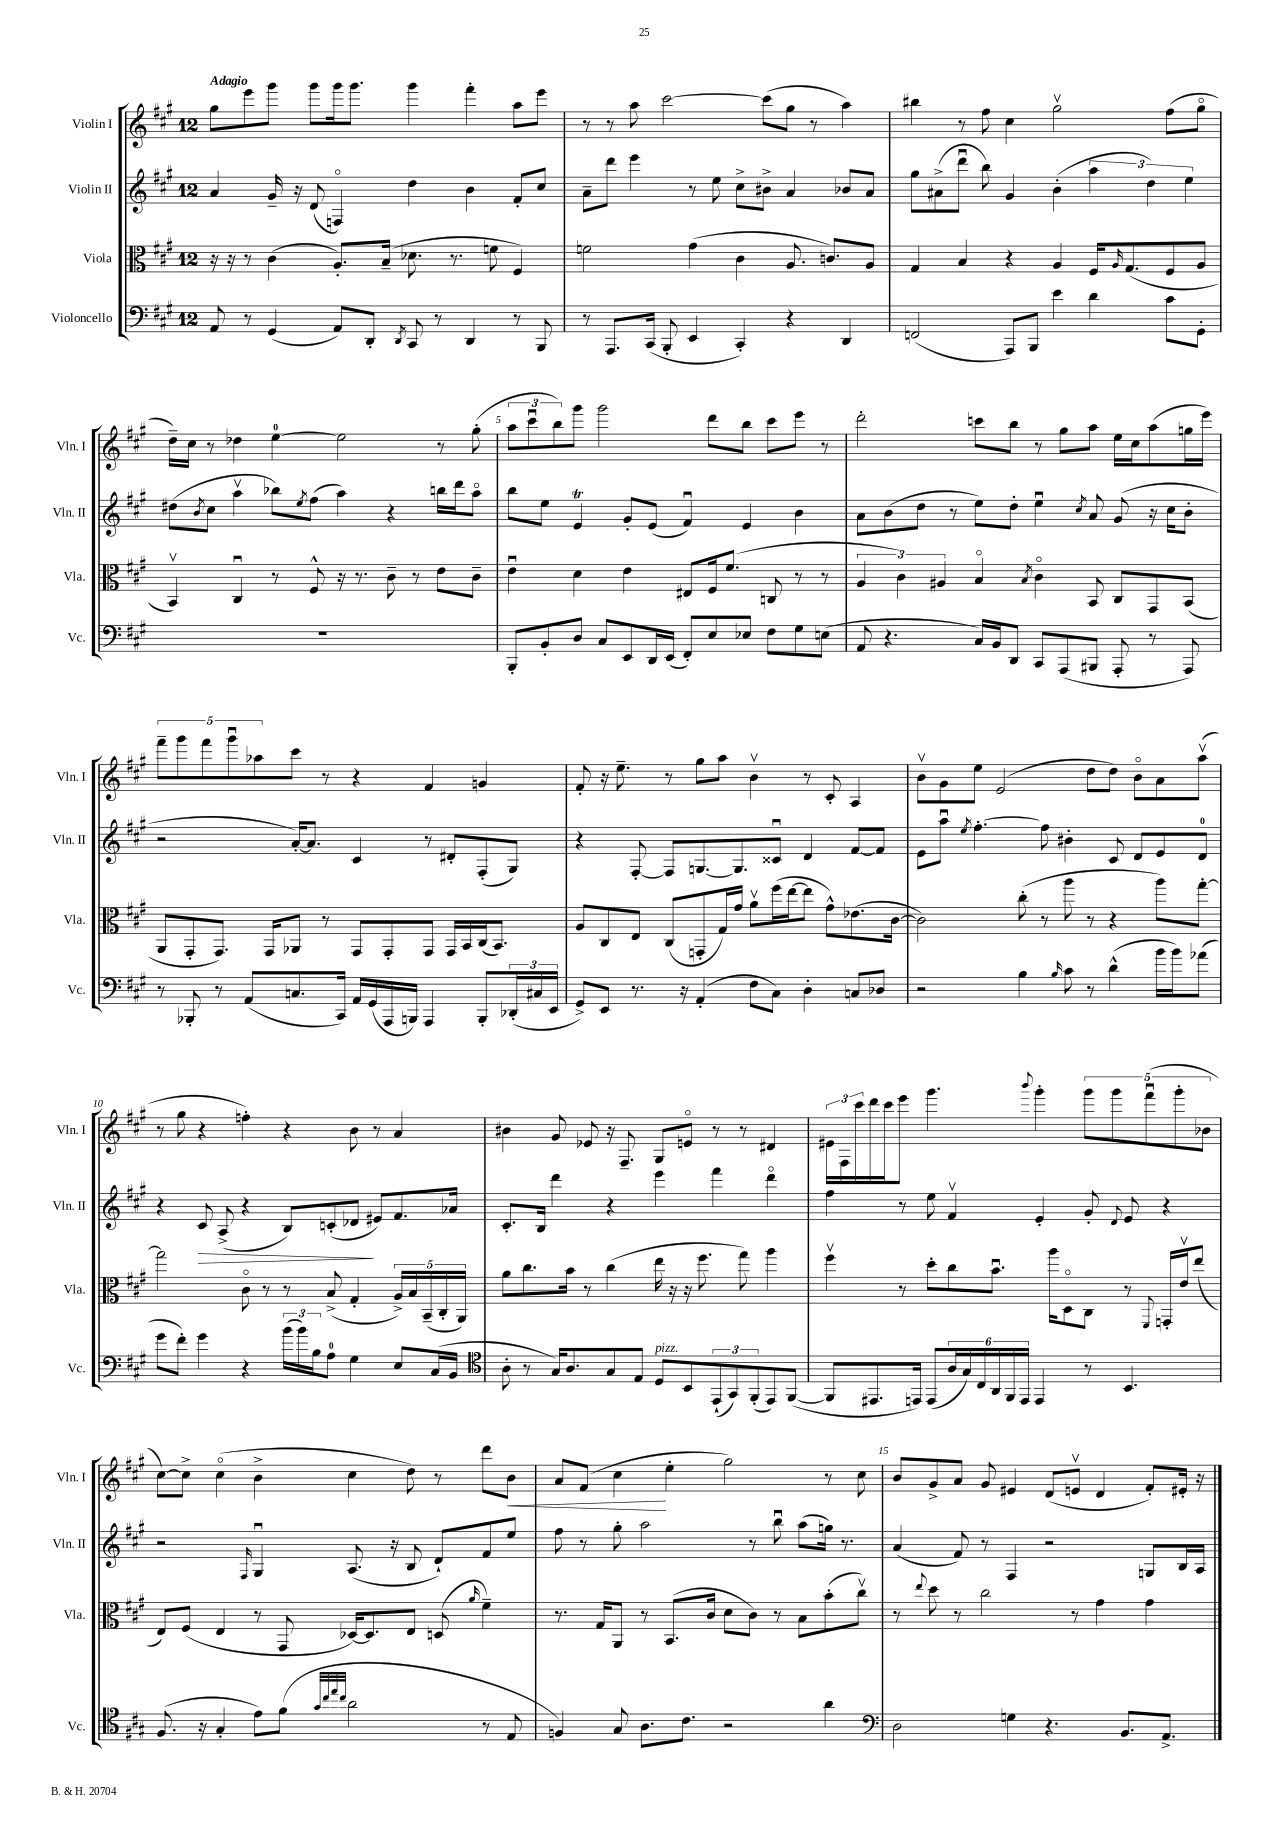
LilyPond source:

<<
\new StaffGroup <<
\new Staff = "s0" \with { instrumentName = "Violin I" shortInstrumentName = "Vln. I" } {
    \clef treble \key a \major \once \override Staff.TimeSignature.style = #'single-digit \time 12/8 \tempo "Adagio"
    gis''8 e'''8 gis'''8 gis'''8 gis'''16 gis'''8. gis'''4 fis'''4-. a''8 e'''8 |
    r8 r8 a''8 cis'''2~ cis'''8( gis''8 r8 a''4) |
    bis''4 r8 fis''8 cis''4 gis''2\upbow fis''8( gis''8\flageolet |
    d''16--) cis''16 r8 des''4 e''4-0~ e''2 r8 gis''8-.( |
    \tuplet 3/2 { a''8 cis'''8\downbow b''8) } gis'''8 gis'''2 d'''8 b''8 cis'''8 e'''8 r8 |
    d'''2-. c'''8 b''8 r8 gis''8 a''8 e''16 cis''16 a''8( g''16 e'''16) |
    \tuplet 5/4 { fis'''8-- gis'''8 fis'''8 gis'''8\downbow aes''8 } cis'''8 r8 r4 fis'4 g'4 |
    fis'8-. r16 e''8.-- r8 gis''8 a''8 b'4\upbow r8 cis'8-. a4 |
    b'8\upbow gis'8 e''8 e'2( d''8 d''8) b'8\flageolet a'8 a''8\upbow( |
    r8 gis''8 r4 f''4-.) r4 b'8 r8 a'4 |
    bis'4 gis'8 ees'8 r16 fis8.-- gis8 e'8\flageolet r8 r8 dis'4 |
    \tuplet 3/2 { eis'16 fis16 cis'''16 } d'''16 cis'''16 e'''8 gis'''4. \appoggiatura { b'''8 } gis'''4-. \tuplet 5/4 { gis'''8 gis'''8 fis'''8\downbow( gis'''8-. bes'8 } |
    cis''8~) cis''8-> cis''4\flageolet( b'4-> cis''4 d''8) r8 d'''8 b'8\< |
    a'8 fis'8( cis''4\! e''4-. gis''2) r8 cis''8 |
    b'8 gis'8-> a'8 gis'8 eis'4 d'8( e'8\upbow d'4 fis'8-.) eis'16-. r16 \bar "|." |
}
\new Staff = "s1" \with { instrumentName = "Violin II" shortInstrumentName = "Vln. II" } {
    \clef treble \key a \major \once \override Staff.TimeSignature.style = #'single-digit \time 12/8
    a'4 gis'16-- r16 d'8( f4\flageolet) d''4 b'4 fis'8-. cis''8 |
    a'8-- d'''8 e'''4 r8 e''8 cis''8-> bis'8-> a'4 bes'8 a'8 |
    gis''8 ais'8->( d'''8\downbow b''8) gis'4 b'4-.( \tuplet 3/2 { a''4 d''4) e''4 } |
    dis''8( \acciaccatura { b'8 } cis''8 a''4\upbow bes''8) \acciaccatura { e''8 } fis''8( a''4) r4 b''16 d'''16 a''8\flageolet |
    b''8 e''8 e'4\trill gis'8-. e'8( fis'4\downbow) e'4 b'4 |
    a'8 b'8( d''8 r8 e''8) d''8-. e''4\downbow \acciaccatura { cis''8 } a'8 gis'8( r16 cis''16 b'8-. |
    r2 a'16~-.) a'8. cis'4 r8 dis'8-. fis8-.( gis8) |
    r4 fis8~-. fis8 g8.~ g8. cisis'8\downbow d'4 fis'8~ fis'8 |
    e'8 a''8\downbow \acciaccatura { e''8 } fis''4.~-. fis''8 bis'4-. cis'8 d'8 e'8 d'8-0 |
    r4 cis'8\> a8->( r4 b8) c'8-.( des'8\! eis'8) fis'8. aes'16 |
    cis'8.-. b16 d'''4 r4 e'''4 fis'''4 d'''4\flageolet |
    fis''4 r8 e''8 fis'4\upbow e'4-. gis'8-. \appoggiatura { d'8 } e'8 r4 |
    r2 \grace { fis16 } gis4\downbow a8.( r16 b8 d'8-!) fis'8 e''8 |
    fis''8 r8 gis''8-. a''2 r8 b''8\downbow a''8( g''16) r8. |
    a'4( fis'8) r8 fis4 r2 g8 b16 a16 \bar "|." |
}
\new Staff = "s2" \with { instrumentName = "Viola" shortInstrumentName = "Vla." } {
    \clef alto \key a \major \once \override Staff.TimeSignature.style = #'single-digit \time 12/8
    r16 r16 r8 cis'4( a8.-.) b16--( des'8. r8. f'8 fis4) |
    f'2 gis'4( cis'4 a8. c'8.) a8 |
    gis4 b4 r4 a4 fis16 \grace { a16 } gis8.( fis8 a8 |
    b,4\upbow) cis4\downbow r8 fis8-^ r16 r8. cis'8-- r8 e'8 cis'8-- |
    e'4\downbow d'4 e'4 eis8 fis16 fis'8.( c8 r8 r8 |
    \tuplet 3/2 { a4 cis'4) ais4 } b4\flageolet \acciaccatura { b8 } cis'4\flageolet b,8 cis8 gis,8 b,8( |
    a,8 gis,8-. gis,8.) gis,16 aes,8 r8 gis,8 gis,8-. gis,8 gis,16 b,16 cis16( b,8.) |
    a8 cis8 e8 cis8( g,8-. gis16) gis'16 a'8\upbow fis''16( e''16~ e''8 gis'8-^) ees'8.( cis'16~ |
    cis'2) cis''8-.( r8 a''8 r8 r4 a''8) gis''8~-. |
    gis''2 cis'8\flageolet r8 r8 b8->( gis4-. \tuplet 5/4 { a16->) b16 b,16--( cis16-. a,16) } |
    a'8 cis''8. b'16 r8 cis''4( e''16 r16 r16 fis''8. gis''8) a''4 |
    fis''4\upbow r8 d''8-. cis''8 b'8.\downbow a''16 d8\flageolet cis8 r8 \appoggiatura { fis,8 } g,16-. e'16\upbow e''8( |
    e8) fis8( e4 r8 gis,8 des16~) des8. e8 d8( \grace { a'16 } fis'4--) |
    r8. gis16 a,8 r8 b,8.( cis'16 d'8 cis'8) r8 b8 b'8-.( cis''8\upbow) |
    r8 \appoggiatura { e''8 } d''8 r8 cis''2 r8 gis'4 gis'4 \bar "|." |
}
\new Staff = "s3" \with { instrumentName = "Violoncello" shortInstrumentName = "Vc." } {
    \clef bass \key a \major \once \override Staff.TimeSignature.style = #'single-digit \time 12/8
    a,8 r8 gis,4( a,8) d,8-. \acciaccatura { d,8 } cis,8 r8 d,4 r8 b,,8 |
    r8 a,,8. cis,16( b,,8-. e,4 cis,4-.) r4 d,4 |
    f,2( a,,8) b,,8 e'4 d'4 cis'8 gis,8-. |
    R1. |
    b,,8-. b,8-. d8 cis8 e,8 d,16 e,16( fis,8-.) e8 ees8 fis8 gis8 e8( |
    a,8 r4. cis16) b,16 d,8 cis,8 a,,8( bis,,8 a,,8-. r8 a,,8) |
    r8 bes,,8-. r8 a,8( c8. cis,16) a,16 gis,16( a,,16 b,,16) a,,4 b,,8-. \tuplet 3/2 { des,16-.( cis16 e,16 } |
    gis,8->) e,8 r8. r16 a,4-.( fis8 cis8) d4-. c8 des8 |
    r2 b4 \grace { b16 } cis'8 r8 d'4-^( b'16 b'16) aes'8( |
    gis'8 fis'8-.) gis'4 r4 \tuplet 3/2 { b'16( b'16) b16 } a8-0 gis4 e8 cis16( b,16 |
    \clef tenor a8-. r8 gis16) a8. gis8 e8 d8^\markup { \italic "pizz." } b,8 \tuplet 3/2 { e,8-!( gis,8) fis,8-.( } e,8) fis,8~( |
    fis,8 eis,8. e,16) e,8( \tuplet 6/4 { a16 gis16) cis16 a,16 fis,16 e,16 } e,4 r8 b,4. |
    fis8.( r16 gis4-. e'8) fis'8( \grace { gis'32 cis''32 e''32 cis''32 } a'2 r8 e8 |
    f4) gis8 a8. cis'8. r2 a'4 |
    \clef bass d2 g4 r4. b,8. a,8.-> \bar "|." |
}
>>
>>
\layout { \context { \Score \override BarNumber.break-visibility = ##(#f #t #t) barNumberVisibility = #(every-nth-bar-number-visible 5) } }
